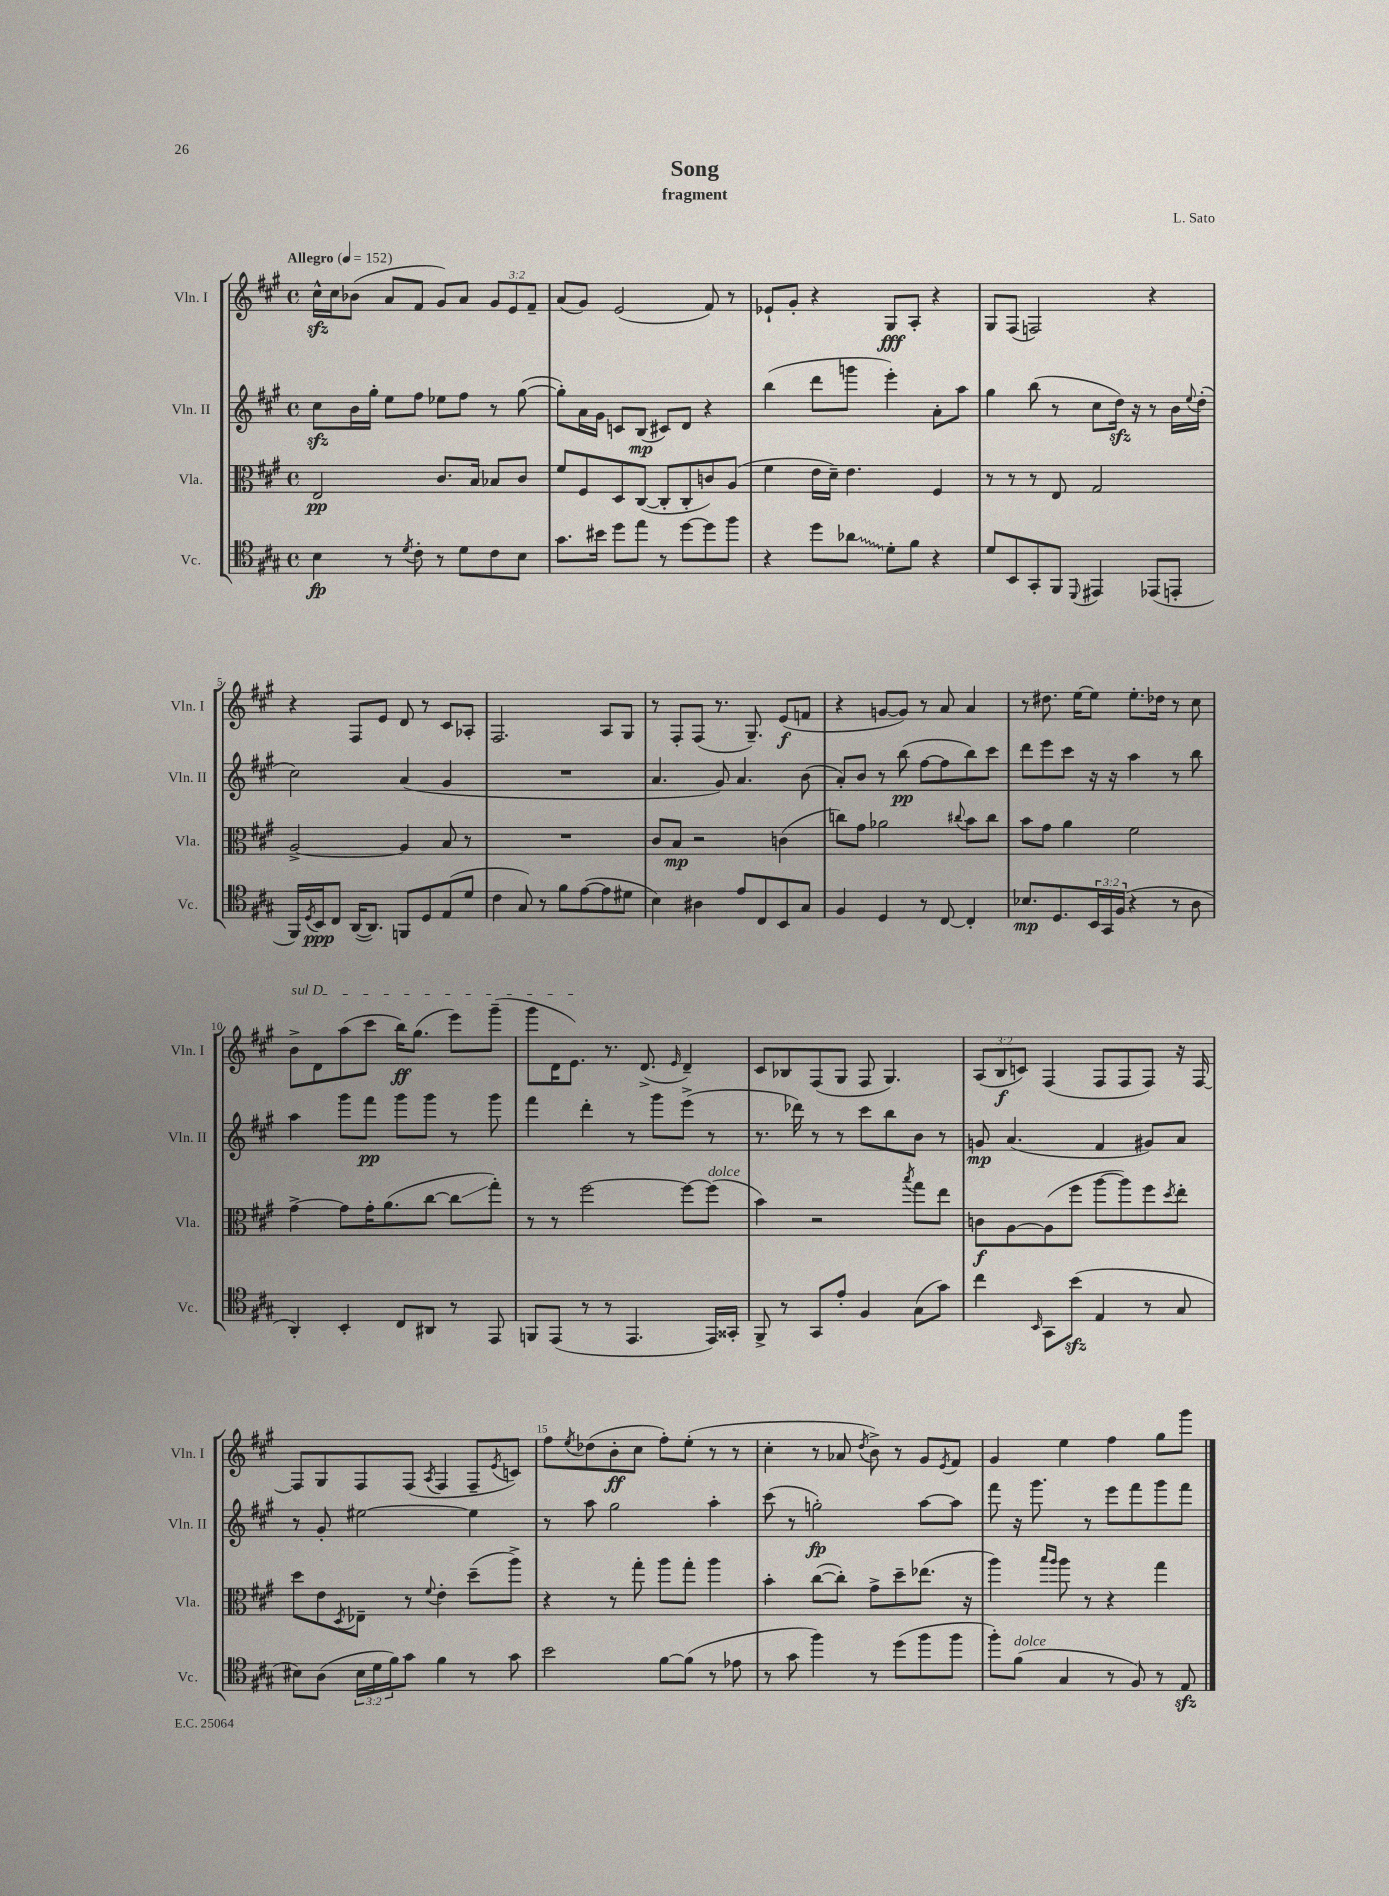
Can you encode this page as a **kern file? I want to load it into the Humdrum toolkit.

**kern	**kern	**kern	**kern
*staff4	*staff3	*staff2	*staff1
*clefC4	*clefC3	*clefG2	*clefG2
*k[f#c#g#]	*k[f#c#g#]	*k[f#c#g#]	*k[f#c#g#]
*M4/4	*M4/4	*M4/4	*M4/4
*met(c)	*met(c)	*met(c)	*met(c)
*MM152	*MM152	*MM152	*MM152
4B	2E	8cc#	16cc#^^
.	.	.	16cc#
.	.	16b	(8b-
.	.	16gg#'	.
8r	.	8ee	8a
8qd	.	.	.
8c#'	.	8ff#	8f#
8r	8.c#	8ee-	8g#)
8d	.	8ff#	8a
.	16B	.	.
8c#	8B-	8r	12g#
.	.	.	12e
8B	8c#	([8gg#	.
.	.	.	12f#~
=	=	=	=
8.g#	8f#	8gg#'])	(8a
.	8F#	16a	8g#)
16b#	.	16g#	.
8dd	8D	8c	(2e
8ee	([8C#	(8B	.
8r	8C#']	8c#)	.
[8dd	8C#'	8d	.
8dd]	8c)	4r	8f#)
8ff#	(8A	.	8r
=	=	=	=
4r	4f#	(4bb	8e-`
.	.	.	8g#'
8dd	16e	8ddd	4r
.	16d~)	.	.
8a-	4.e	8ggg	.
8d'	.	4eee')	8G#
8f#	.	.	8A'
4r	4F#	8a'	4r
.	.	8aa	.
=	=	=	=
8d	8r	4gg#	8G#
8BB	8r	.	(8F#
8GG#'	8r	(8bb	2F)
8FF#	8E	8r	.
8qqDD	.	.	.
4EE#	2G#	8cc#	.
.	.	16dd)	.
.	.	16r	.
(8EE-	.	8r	4r
8EE'	.	16b	.
.	.	8qqee	.
.	.	(16dd'	.
=	=	=	=
16FF#)	[2A^	2cc#)	4r
8qD	.	.	.
16BB	.	.	.
8C#	.	.	.
([16AA	.	.	8F#
8.AA])	.	.	.
.	.	.	8e
8FF	4A]	(4a	8d
8D	.	.	8r
(8E	8B	4g#	8c#
8d	8r	.	8A-'
=	=	=	=
4c#	1r	1r	2.F#
8G#)	.	.	.
8r	.	.	.
8f#	.	.	.
([8e	.	.	.
8e]	.	.	8A
8d#	.	.	8G#
=	=	=	=
4B)	8c#	4.a	8r
.	8B	.	8F#'
4A#	2r	.	(8F#
.	.	8g#)	8.r
8e	.	4.a	.
.	.	.	8.G#~)
8C#	.	.	.
8BB	(4c	.	(8e
8G#	.	(8b	8f
=	=	=	=
4F#	8cc)	8a')	4r
.	8g#	8b	.
4D	2a-	8r	[8g
.	.	(8bb	8g])
8r	.	[8ff#	8r
[8C#	.	8ff#]	8a
.	8qqcc#	.	.
4C#']	8b	8bb)	4a
.	8cc#	8ccc#	.
=	=	=	=
8.B-	8b	8ddd	8r
.	8g#	8eee	8.dd#
8.D	.	.	.
.	4a	8ccc#	.
.	.	.	[16ee
24BB	.	16r	8ee]
24GG#	.	.	.
.	.	16r	.
(24F#	.	.	.
4r	2f#	4aa	8.ee'
.	.	.	16dd-
8r	.	8r	8r
8A	.	8bb	8cc#
=	=	=	=
4AA')	[4g#^	4aa	8b^
.	.	.	8d
4BB'	8g#]	8ggg#	(8aa
.	16g#'	8fff#	8ccc#
.	(8.a	.	.
8C#	.	8ggg#	16bb)
.	.	.	(8.gg#
8AA#	[8cc#	8ggg#	.
8r	8cc#]	8r	8eee)
8EE	8gg#')	8ggg#	(8ggg#~
=	=	=	=
8FF	8r	4fff#	8ggg#
(8EE	8r	.	16d
.	.	.	8.e)
8r	[2ff#	4ddd'	.
8r	.	.	8.r
4.EE	.	8r	.
.	.	.	(8.d^
.	.	8ggg#	.
.	.	.	16qqe
.	8ff#_	(8eee^	4d~)
16EE)	(8ff#]	8r	.
16GG##'	.	.	.
=	=	=	=
8FF#^	4b)	8.r	8c#
8r	.	.	8B-
.	.	16ddd-)	.
8GG#	2r	8r	(8F#
8e'	.	8r	8G#
4F#	.	8ccc#	8F#
.	.	8bb	4.G#)
.	8qbb	.	.
(8G#	8gg#	8b	.
8g#)	8ee	8r	.
=	=	=	=
4cc#	8c	8g	(12A
.	.	.	12B
.	[8A	(4.a	.
.	.	.	12c)
16qqBB	.	.	.
8GG#	(8A]	.	(4F#
(8b	8ff#	.	.
4E	[8aa	4f#	8F#
.	8aa])	.	8F#
8r	8ff#	8g#)	8F#)
.	8qdd	.	.
8G#	8ee'	8a	16r
.	.	.	[16F#
=	=	=	=
8B#)	8dd	8r	8F#]
(8A	8e	8g#'	8G#
.	8qD	.	.
24B#	8E-~	[2ee#	8F#
24d	.	.	.
24f#)	.	.	.
8g#	8r	.	(8F#
.	8qqf#	.	8qA
4f#	4e'	.	4F#
8r	(8dd~	4ee#]	8F#~
.	.	.	8qe
8g#	8aa^)	.	8c)
=	=	=	=
2b	4r	8r	8ff#
.	.	.	8qee
.	.	8aa	(8dd-
.	8r	2gg#	8b'
.	8gg#'	.	8cc#
[8f#	8aa	.	8ff#')
(8f#]	8gg#'	.	(8ee'
8r	4aa	4aa'	8r
8e-	.	.	8r
=	=	=	=
8r	4b'	(8ccc#	4cc#'
8g#	.	8r	.
4ff#)	([8cc#	2gg')	8r
.	8cc#'])	.	8a-
.	.	.	8qdd
8r	8g#^	.	8b^)
(8dd	8dd~	.	8r
8ff#	(8.ee-	[8aa	8g#
.	.	.	8qe
8ff#	.	8aa]	8f#
.	16r	.	.
=	=	=	=
8ff#')	4aa)	8fff#	4g#
(8f#	.	16r	.
.	.	8.ggg#	.
.	16qqbb	.	.
.	16qqaa	.	.
4G#	8aa	.	4ee
.	8r	8r	.
8r	4r	8eee	4ff#
8F#)	.	8fff#	.
8r	4gg#	8ggg#	8gg#
8E	.	8fff#	8ggg#
==	==	==	==
*-	*-	*-	*-
